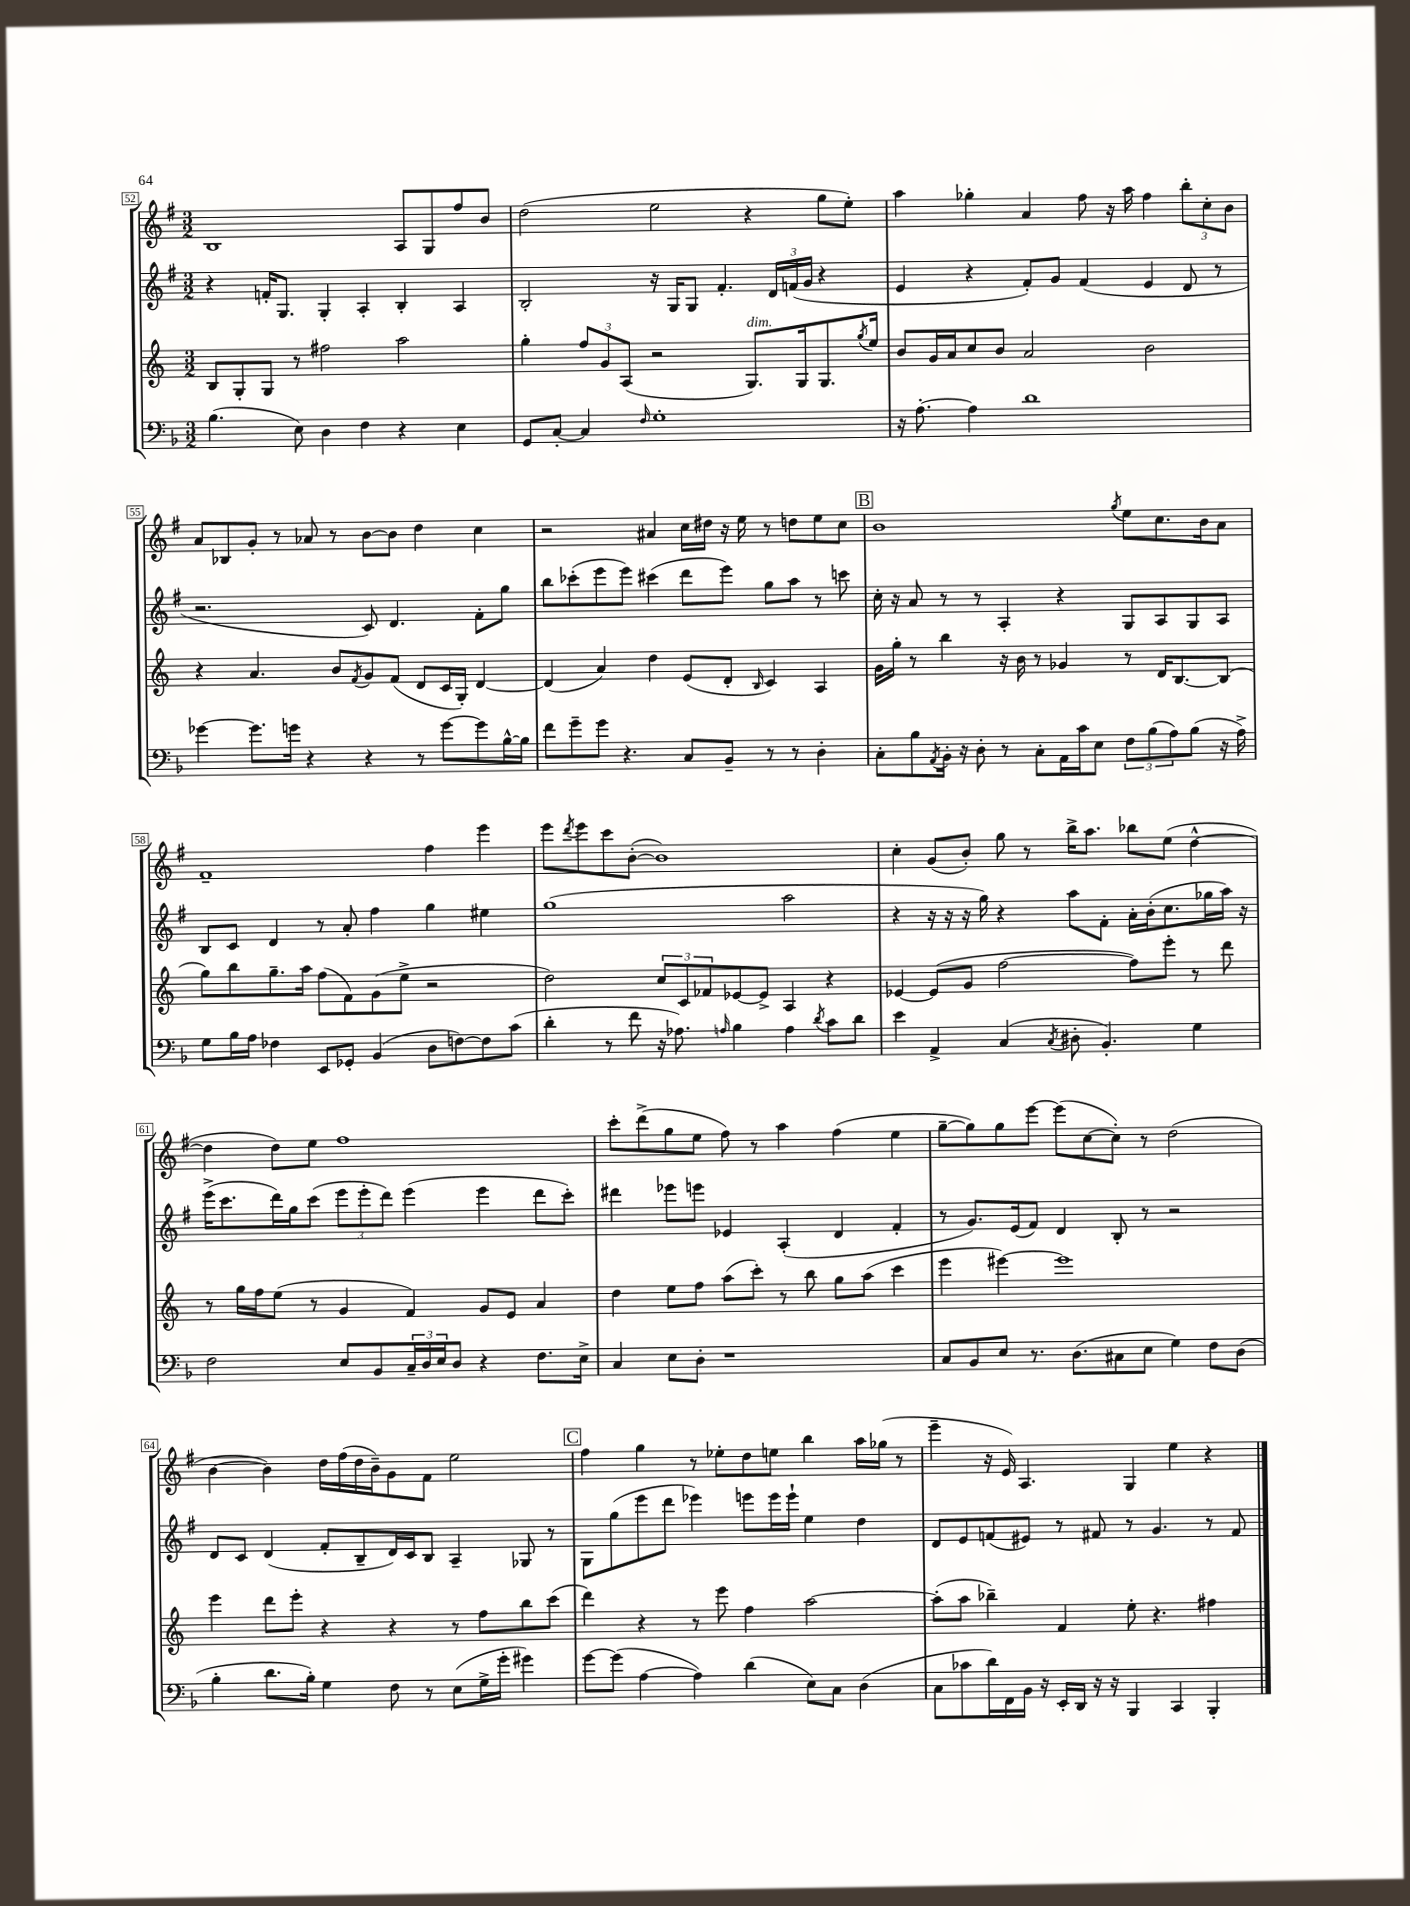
<<
\new StaffGroup <<
\new Staff = "s0" {
    \clef treble \key g \major \numericTimeSignature \time 3/2
    b1 a8 g8 fis''8 b'8 |
    d''2( e''2 r4 g''8 e''8-.) |
    a''4 ges''4-. a'4 fis''8 r16 a''16 fis''4 \tuplet 3/2 { b''8-. c''8-. b'8 } |
    a'8 bes8 g'8-. r8 aes'8 r8 b'8~ b'8 d''4 c''4 |
    r2 ais'4 c''16 dis''16 r16 e''16 r8 d''8 e''8 c''8 |
    \mark \markup { \box "B" } b'1 \acciaccatura { g''8 } e''8 c''8. b'16 a'8 |
    fis'1-- fis''4 e'''4 |
    e'''8 \acciaccatura { d'''8 } e'''8 c'''8 b'8~-.( b'1) |
    c''4-. g'8( b'8-.) g''8 r8 b''16-> a''8. bes''8 e''8( d''4~-^ |
    d''4 d''8) e''8 fis''1 |
    c'''8-. d'''8->( g''8 e''8 fis''8) r8 a''4 fis''4( e''4 |
    g''8~-- g''8) g''8 e'''8~ e'''8( c''8~ c''8-.) r8 d''2( |
    b'4~ b'4) d''16 fis''16( d''16 b'16--) g'8 fis'8 e''2 |
    \mark \markup { \box "C" } fis''4 g''4 r8 ees''8-. d''8 e''8 b''4 a''16 ges''16( r8 |
    e'''4-- r16 e'16) a4. g4 e''4 r4 \bar "|." |
}
\new Staff = "s1" {
    \clef treble \key g \major \numericTimeSignature \time 3/2
    r4 f'16-. g8. g4-. a4-. b4-. a4 |
    b2-. r16 g16 g8 fis'4.-. \tuplet 3/2 { d'16 f'16( g'16 } r4 |
    e'4 r4 fis'8-.) g'8 fis'4( e'4 d'8 r8 |
    r2. c'8) d'4. fis'8-. g''8 |
    b''8 ces'''8-.( e'''8 e'''8) cis'''4( d'''8 e'''8) g''8 a''8 r8 c'''8 |
    \mark \markup { \box "B" } c''16-. r16 a'8 r8 r8 a4-. r4 g8 a8 g8 a8 |
    b8 c'8 d'4 r8 a'8-. fis''4 g''4 eis''4 |
    g''1( a''2 |
    r4 r16 r16 r16 g''16) r4 a''8 fis'8-. a'16-. b'16-.( c''8. ges''16 a''16) r16 |
    e'''16->( c'''8. d'''16) g''16 c'''8( \tuplet 3/2 { e'''8 e'''8-. d'''8) } e'''4( e'''4 d'''8 c'''8-.) |
    dis'''4 ees'''8 e'''8 ees'4 a4-.( d'4 fis'4-. |
    r8 g'8.) e'16( fis'8) d'4 b8-. r8 r2 |
    d'8 c'8 d'4( fis'8-. b8-- d'16) c'16 b8 a4-- ges8 r8 |
    \mark \markup { \box "C" } g8 g''8( e'''8 d'''8 ees'''4) e'''8 e'''16 e'''16-! e''4 d''4 |
    d'8 e'8 f'8( eis'8) r8 fis'8 r8 g'4. r8 fis'8 \bar "|." |
}
\new Staff = "s2" {
    \clef treble \key c \major \numericTimeSignature \time 3/2
    b8 g8-. g8 r8 fis''2 a''2 |
    g''4-. \tuplet 3/2 { f''8 g'8 a8( } r2 g8.^\markup { \italic "dim." }) g16 g8. \acciaccatura { g''8 } e''16 |
    b'8 g'16 a'16 c''8 b'8 a'2 b'2 |
    r4 a'4. b'8 \acciaccatura { f'8 } g'8 f'8( d'8 c'16 g16-.) d'4~ |
    d'4( a'4) d''4 e'8( d'8-. \grace { b16 } c'4) a4 |
    \mark \markup { \box "B" } g'16 g''16-. r8 b''4 r16 b'16 r8 ges'4 r8 d'16 b8.~ b8( |
    g''8) b''8 g''8.-- a''16 f''8( f'8) g'8( e''8-> r2 |
    d''2) \tuplet 3/2 { c''8 c'8 fes'8 } ees'8~ ees'8-> a4 r4 |
    ees'4~ ees'8( g'8 f''2~ f''8) e'''8-. r8 d'''8 |
    r8 g''16 f''16 e''8( r8 g'4 f'4) g'8 e'8 a'4 |
    d''4 e''8 f''8 a''8( c'''8-.) r8 b''8 g''8 a''8( c'''4 |
    e'''4 eis'''4~) eis'''1 |
    e'''4 d'''8 e'''8-. r4 r4 r8 f''8 b''8 c'''8( |
    \mark \markup { \box "C" } d'''4) r4 r8 e'''8 f''4 a''2~ |
    a''8-.( a''8 bes''4--) f'4 e''8-. r4. fis''4 \bar "|." |
}
\new Staff = "s3" {
    \clef bass \key f \major \numericTimeSignature \time 3/2
    bes4.( e8) d4 f4 r4 e4 |
    g,8 c8~-. c4 \grace { f16 } g1-. |
    r16 a8.~-. a4 d'1 |
    ges'4~ ges'8. g'16 r4 r4 r8 g'8~ g'8 bes16~-^ bes16 |
    f'8 g'8-- g'8 r4. c8 bes,8-- r8 r8 d4-. |
    \mark \markup { \box "B" } c8-. bes8 \acciaccatura { a,8 } bes,16-. r16 d8-. r8 c8-. a,16 c'16 e8 \tuplet 3/2 { f8 bes8( a8) } bes8( r16 a16->) |
    g8 bes16 a16 fes4 e,8 ges,8-. bes,4( d8 f8~) f8 c'8( |
    d'4-. r8 f'8 r16 aes8.) \grace { a16 } bes4 a4 \acciaccatura { d'8 } c'8 d'8 |
    e'4 a,4-> c4( \acciaccatura { c8 } dis8-. bes,4.-.) g4 |
    f2 e8 bes,8 \tuplet 3/2 { c16-- d16 e16 } d8 r4 f8. e16-> |
    c4 e8 d8-. r1 |
    c8 bes,8 e8 r8. d8.( cis8 e8 g4) f8 d8( |
    bes4-. d'8. bes16-.) g4 f8 r8 e8( g16-> g'16-. gis'4) |
    \mark \markup { \box "C" } g'8~ g'8( a4~ a4) d'4( e8) c8 d4( |
    c8 ces'8 d'16) f,16 bes,16 r16 e,16-. d,16 r16 r16 bes,,4 c,4 bes,,4-. \bar "|." |
}
>>
>>
\layout { \context { \Score currentBarNumber = #52 \override BarNumber.stencil = #(make-stencil-boxer 0.1 0.3 ly:text-interface::print) } }
